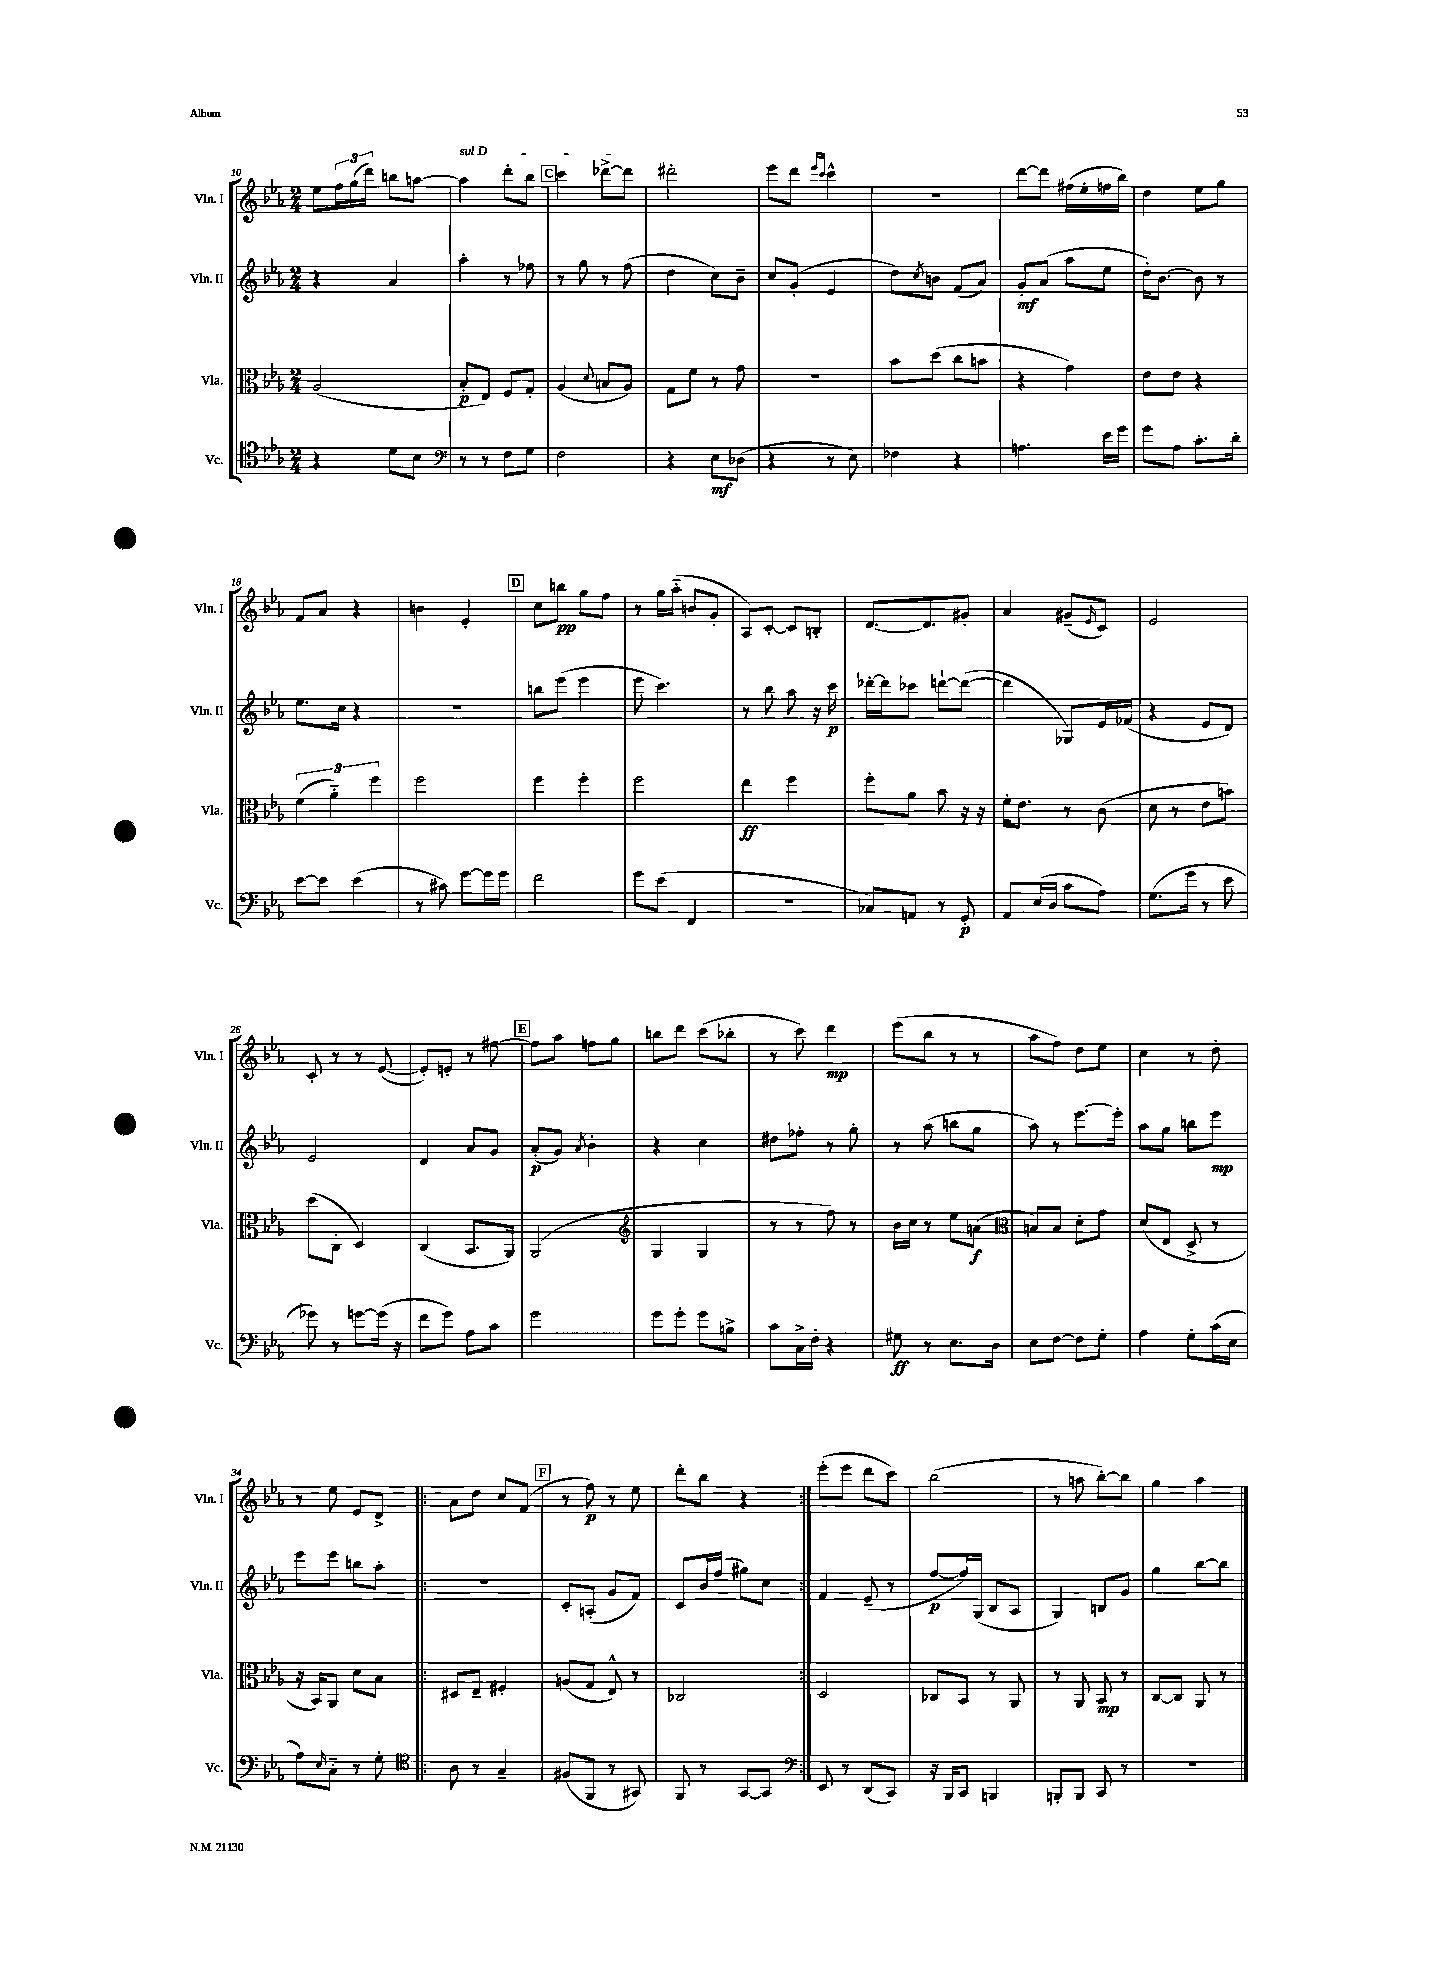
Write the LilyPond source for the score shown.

<<
\new StaffGroup <<
\new Staff = "s0" \with { instrumentName = "Vln. I" shortInstrumentName = "Vln. I" } {
    \clef treble \key ees \major \numericTimeSignature \time 2/4
    ees''8 \tuplet 3/2 { f''16 g''16( d'''16) } b''8 a''8~ |
    \once \override TextSpanner.bound-details.left.text = \markup { \italic "sul D" } a''4\startTextSpan d'''8-. bes''8 |
    \mark \markup { \box "C" } c'''4 des'''8~-> des'''8\stopTextSpan |
    dis'''2-. |
    ees'''8 d'''8 \grace { ees'''16 c'''16 } c'''4-^ |
    r2 |
    d'''8~ d'''8 fis''16( ees''16-. f''16 bes''16) |
    d''4 ees''8 g''8 |
    f'8 aes'8 r4 |
    b'4 ees'4-. |
    \mark \markup { \box "D" } c''8 b''8\pp g''8 f''8 |
    r8 g''16 aes''16-_( b'8 g'8-. |
    aes8) c'8~-. c'8 b8-. |
    d'8.~ d'8. gis'8-. |
    aes'4 gis'8--( \grace { ees'16 } c'8) |
    ees'2 |
    c'8-. r8 r8 ees'8~( |
    ees'8-.) e'8-. r8 fis''8~ |
    \mark \markup { \box "E" } fis''8 aes''8 f''8 g''8 |
    b''8 d'''8 c'''8( bes''8-. |
    r8 c'''8) d'''4\mp |
    ees'''8( bes''8 r8 r8 |
    aes''8 f''8) d''8 ees''8 |
    c''4 r8 d''8-. |
    r8 ees''8 ees'8 d'8-> |
    \repeat volta 2 { aes'8 d''8 c''8 f'8( |
    \mark \markup { \box "F" } r8 f''8\p) r8 ees''8 |
    d'''8-. bes''8 r4 | }
    ees'''8-.( ees'''8 d'''8 c'''8) |
    bes''2( |
    r8 a''8 bes''8~-.) bes''8 |
    g''4 aes''4 \bar "|." |
}
\new Staff = "s1" \with { instrumentName = "Vln. II" shortInstrumentName = "Vln. II" } {
    \clef treble \key ees \major \numericTimeSignature \time 2/4
    r4 aes'4 |
    aes''4-. r8 fes''8 |
    \mark \markup { \box "C" } r8 g''8 r8 f''8( |
    d''4 c''8) bes'8-- |
    c''8 g'8-.( ees'4 |
    d''8) \acciaccatura { c''8 } b'8 f'8( aes'8) |
    g'8-.\mf aes'8( aes''8 ees''8 |
    d''16-.) bes'8.~ bes'8 r8 |
    ees''8. c''16 r4 |
    R2 |
    \mark \markup { \box "D" } b''8 ees'''8( ees'''4 |
    ees'''8 c'''4.) |
    r8 bes''8 aes''8 r16 c'''16\p |
    des'''16~-. des'''16 ces'''8 d'''8~-! d'''8~( |
    d'''4 ges8) ees'16 fes'16( |
    r4 ees'8 d'8) |
    ees'2 |
    d'4 aes'8 g'8 |
    \mark \markup { \box "E" } aes'8-.\p( g'8) \acciaccatura { aes'8 } bes'4-. |
    r4 c''4 |
    dis''8 fes''8-. r8 g''8-. |
    r8 aes''8( b''8 g''8 |
    aes''8) r8 ees'''8.~ ees'''16-. |
    aes''8 g''8 b''8 ees'''8\mp |
    ees'''8 ees'''8 b''8 aes''8-. |
    \repeat volta 2 { R2 |
    \mark \markup { \box "F" } c'8-. a8-.( g'8 f'8) |
    c'8 bes'16 f''16( gis''8) c''8 | }
    f'4 ees'8--( r8 |
    f''8~\p f''16) g16( bes8 aes8 |
    g4) b8 g'8 |
    g''4 bes''8~ bes''8 \bar "|." |
}
\new Staff = "s2" \with { instrumentName = "Vla." shortInstrumentName = "Vla." } {
    \clef alto \key ees \major \numericTimeSignature \time 2/4
    aes2( |
    bes8-.\p ees8) f8 g8-. |
    \mark \markup { \box "C" } aes4( \appoggiatura { d'8 } b8 aes8) |
    g8 f'8 r8 g'8 |
    R2 |
    bes'8 d''8( c''8 b'8 |
    r4 g'4) |
    ees'8 ees'8 r4 |
    \tuplet 3/2 { f'4( aes'4-_) f''4 } |
    f''2 |
    \mark \markup { \box "D" } f''4 f''4-. |
    f''2 |
    ees''4\ff f''4 |
    f''8-. aes'8 bes'8 r16 r16 |
    f'16-. ees'8. r8 c'8( |
    d'8 r8 ees'8 b'8) |
    d''8( c8-. d4) |
    c4( bes,8. aes,16) |
    \mark \markup { \box "E" } aes,2( |
    \clef treble g4 g4 |
    r8 r8 f''8) r8 |
    bes'16 c''16 r8 ees''8 a'8\f( |
    \clef alto b8) b8 d'8-. g'8 |
    d'8( ees8 d8-> r8 |
    r16 bes,16) aes,8 d'8 bes8 |
    \repeat volta 2 { dis8 ees8-- fis4-. |
    \mark \markup { \box "F" } a8( g8 ees8-^) r8 |
    ces2 | }
    d2 |
    ces8 bes,8 r8 aes,8 |
    r8 aes,8 bes,8\mp r8 |
    c8~ c8 aes,8 r8 \bar "|." |
}
\new Staff = "s3" \with { instrumentName = "Vc." shortInstrumentName = "Vc." } {
    \clef tenor \key ees \major \numericTimeSignature \time 2/4
    r4 d'8 bes8 |
    \clef bass r8 r8 f8 g8 |
    \mark \markup { \box "C" } f2 |
    r4 ees8\mf des8( |
    r4 r8 ees8) |
    fes4 r4 |
    a4. ees'16 g'16 |
    g'8 aes8 c'8.-. d'16-. |
    ees'8~ ees'8 ees'4( |
    r8 cis'8) g'8~ g'16 g'16 |
    \mark \markup { \box "D" } f'2 |
    g'8 ees'8( f,4 |
    R2 |
    ces8) a,8 r8 g,8-.\p |
    aes,8 ees16( d16 c'8 aes8) |
    g8.( g'16 r8 ees'8 |
    ges'8) r8 g'8~ g'16( r16 |
    f'8 g'8) aes8 c'8 |
    \mark \markup { \box "E" } g'2 |
    g'8 g'8-. g'8 b8-> |
    c'8 c16-> f16-. r4 |
    gis8\ff r8 ees8. d16 |
    ees8 f8~ f8 g8-. |
    aes4 g8-. c'16( ees16 |
    aes8) \grace { ees16 } c8-_ r8 g8-. |
    \repeat volta 2 { \clef tenor aes8 r8 g4-- |
    \mark \markup { \box "F" } fis8( f,8 r8 gis,8) |
    f,8 r8 g,8~ g,8 | }
    \clef bass ees,8 r8 d,8( c,8) |
    r16 bes,,16 c,8 b,,4 |
    b,,8-. b,,8 c,8 r8 |
    R2 \bar "|." |
}
>>
>>
\layout { \context { \Score currentBarNumber = #10 } }
